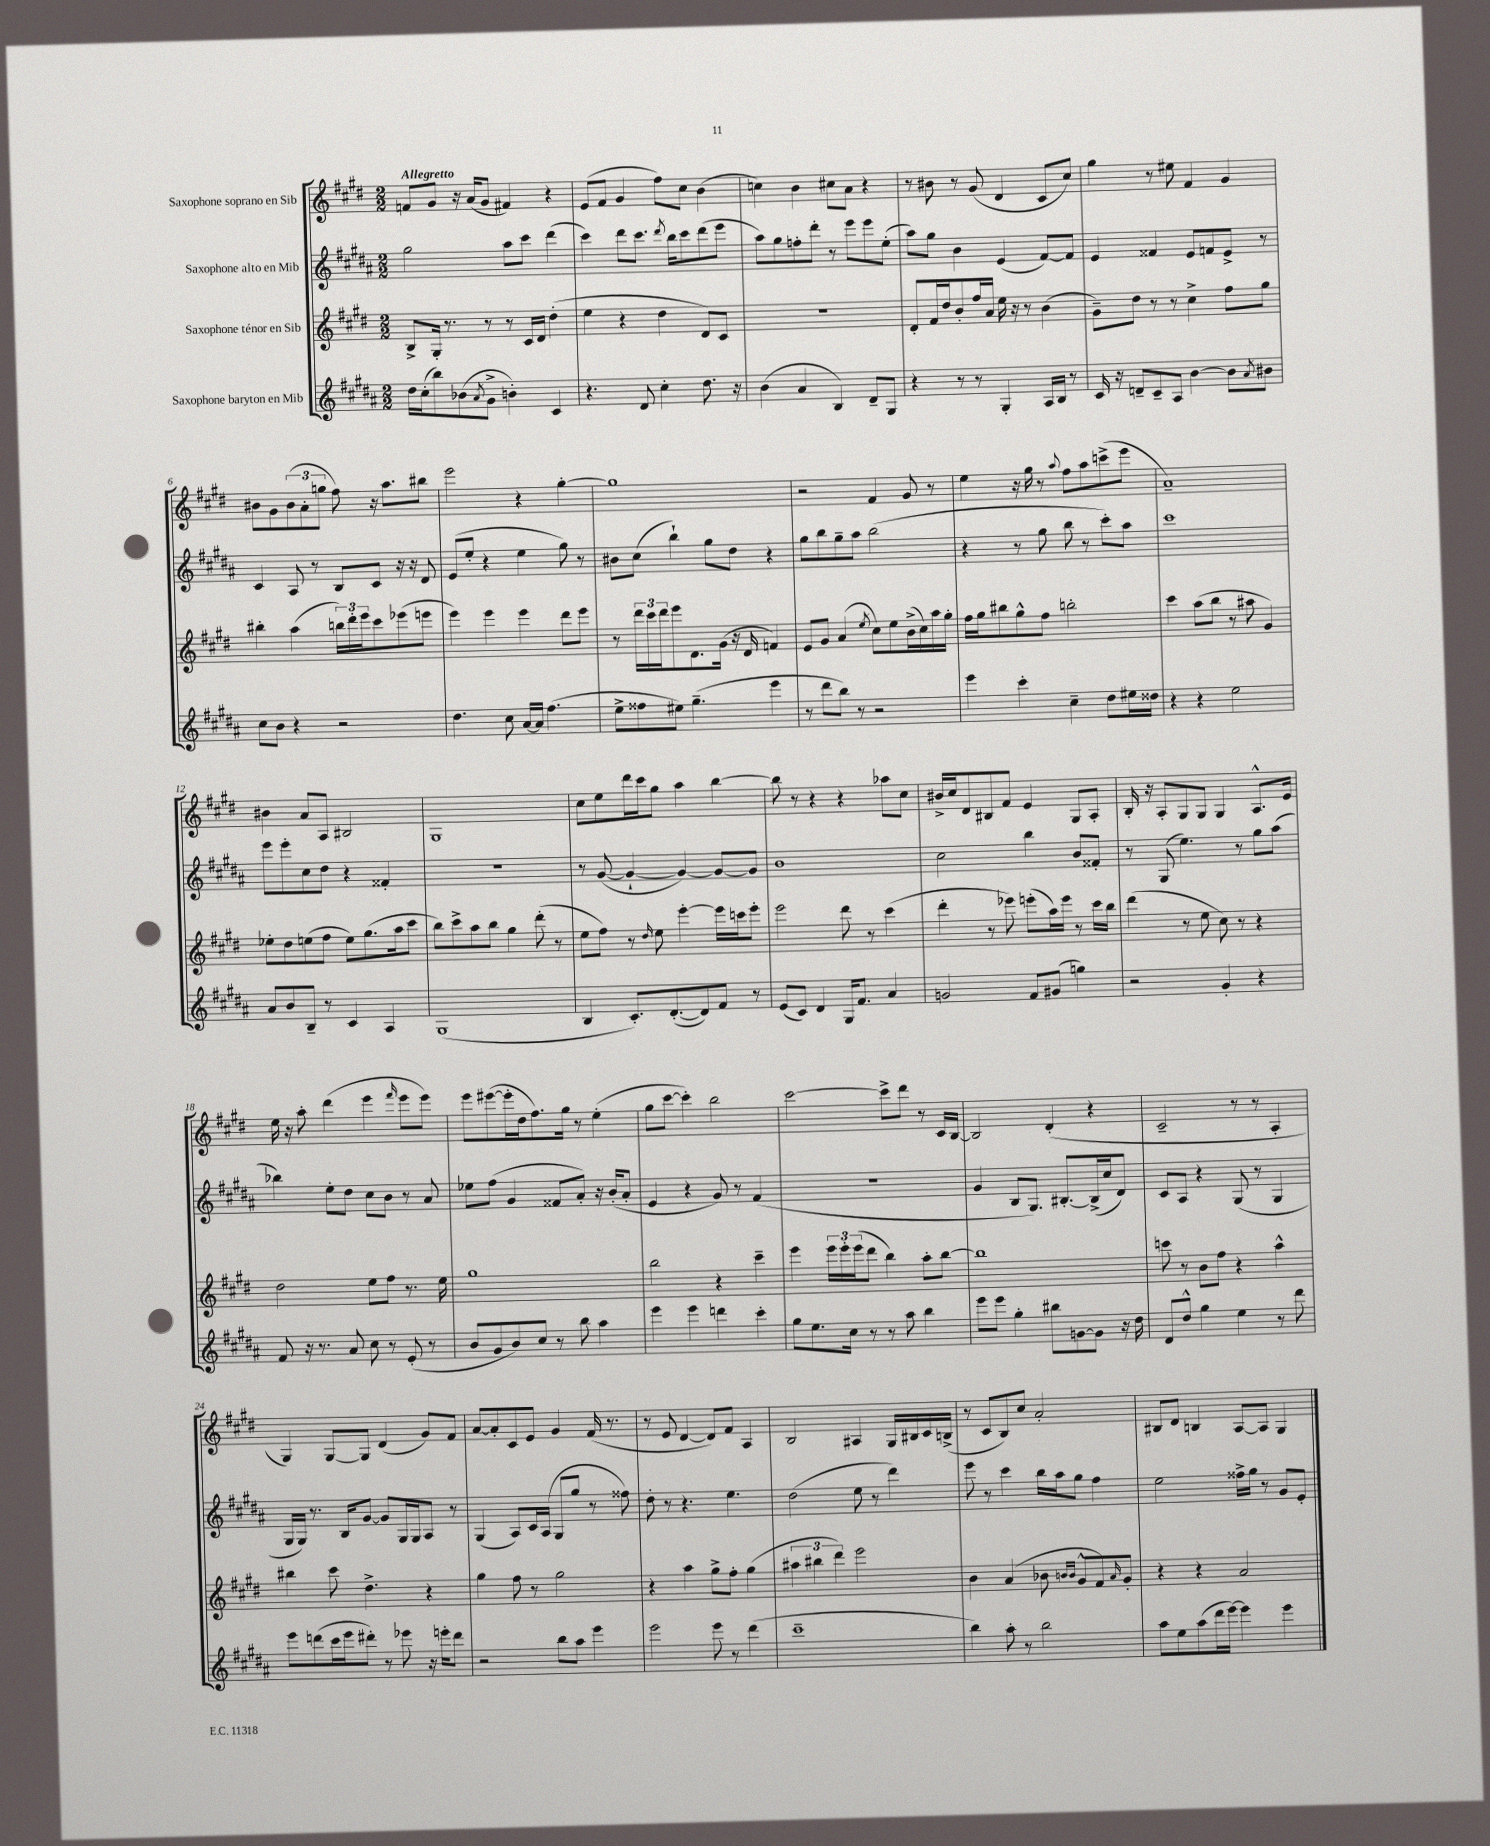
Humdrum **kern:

**kern	**kern	**kern	**kern
*part4	*part3	*part2	*part1
*staff4	*staff3	*staff2	*staff1
*I"Saxophone baryton en Mib	*I"Saxophone ténor en Sib	*I"Saxophone alto en Mib	*I"Saxophone soprano en Sib
*clefG2	*clefG2	*clefG2	*clefG2
*k[f#c#g#d#a#]	*k[f#c#g#d#]	*k[f#c#g#d#a#]	*k[f#c#g#d#]
*M2/2	*M2/2	*M2/2	*M2/2
=1	=1	=1	=1
!	!	!	!LO:TX:a:B:t=Allegretto
16dd#\LL	8B^/L	2gg#\	8fn/L
(16cc#'\J	.	.	.
8bb\)	16G#'/Jk	.	8g#/J
.	8.r	.	.
(8b-X\	.	.	16r
.	.	.	(16a/KL
8qa#/	.	.	.
8g#^\J	8r	.	8g#/J
4bn'\)	8r	8aa#\L	4f#X/)
.	16c#/LL	8ccc#\J	.
.	16d#/JJ	.	.
4c#/	(4dd#'\	(4ddd#\	4r
=2	=2	=2	=2
4.r	4ee\	4ccc#\)	(8e/L
.	.	.	8f#/J
.	4r	8ddd#\L	4g#/
8d#/	.	8.ccc#\J	.
4cc#'\	4dd#\	.	8ff#\L)
.	.	8qddd#/	.
.	.	16bb\KL	.
.	.	8ccc#\	8cc#\J
8.dd#\	8d#/L)	(8ddd#\	(4b\
.	8c#/J	8eee\J	.
16r	.	.	.
=3	=3	=3	=3
(4b\	1r	8aa#\L)	4ccn\)
.	.	8gg#\	.
4a#/	.	8ffn'\	4b\
.	.	8ddd#'\J	.
4B/)	.	8r	8cc#X\L
.	.	8eee\L	8a\J
8d#~/L	.	8eee\	4r
8G#/J	.	(8ee'\J	.
=4	=4	=4	=4
4r	8d#'/L	8aa#\L)	8r
.	16f#/L	8gg#\J	8b#X\
.	16dd#/J	.	.
8r	8b'/	4b\	8r
8r	16ff#/L	.	(8g#/
.	16a/JJ	.	.
4G#'/	16ee\	(4e/	4d#/
.	16r	.	.
.	8r	.	.
16A#/LL	(4b\	[8f#/L)	8c#/L
16B/JJ	.	.	.
8r	.	8f#/J]	8cc#/J)
=5	=5	=5	=5
16c#/	8g#~\L)	4e/	4gg#\
16r	.	.	.
8dn~/L	8dd#\J	.	.
8c#~/	8r	4f##X/	8r
8A#/J	8r	.	8ee#X\
[4b\	4cc#^\	8e/L	4f#/
.	.	8fn/	.
8b\L]	8ff#\L	8e^/J	4g#/
8qa#/	.	.	.
8b#X\J	8gg#\J	8r	.
!!LO:LB:g=z
=6	=6	=6	=6
8cc#\L	4bb#X'\	4c#/	8b#X\L
8b\J	.	.	8g#\
4r	(4aa\	8A#/	(12b#\
.	.	.	12a'\
.	.	8r	.
.	.	.	12ggn\J
2r	24bbn\LL)	8B/L	8ff#\)
.	24ddd#'\	.	.
.	24eee\J	.	.
.	8ccc#\	8c#/J	16r
.	.	.	8.aa\L
.	(8eee-X\	16r	.
.	.	16r	.
.	8eeen\J	8d#/	8bb#X\J
=7	=7	=7	=7
4.dd#\	4eee\)	(8e/L	2eee\
.	.	8ee'/J	.
.	4eee\	4r	.
8cc#\	.	.	.
[16a#/LL	4eee\	4ee\	4r
16a#/JJ]	.	.	.
(4.ff#\	.	.	.
.	8ddd#\L	8gg#\)	[4gg#'\
.	8eee\J	8r	.
=8	=8	=8	=8
8ee^\L	8r	8b#X\L	1gg#]
8ff##X\	24ddd#\LL	(8cc#\J	.
.	24ccc#\	.	.
.	24ddd#\J	.	.
8ee#X\J)	8eee\	4bb`\)	.
(4.gg#~\	8.d#\	.	.
.	.	8gg#\L	.
.	(16g#\Jk	.	.
.	16r	8dd#\J	.
.	16d#/	.	.
4eee\	4fn/)	4r	.
=9	=9	=9	=9
8r	8e/L	8gg#\L	2r
8ddd#\L	8g#/J	8bb\	.
8bb\J)	(4a/	8gg#~\	.
8r	.	8aa#\J	.
.	8qee/	.	.
2r	8cc#\L)	(2bb\	4f#/
.	8ee\	.	.
.	(16b^\L	.	8g#/
.	16cc#\)	.	.
.	16aa\	.	8r
.	16gg#'\JJ	.	.
=10	=10	=10	=10
4eee\	16ff#\LL	4r	4ee\
.	16gg#\J	.	.
.	8bb#X\	.	.
4ccc#'\	8gg#^^\	8r	16r
.	.	.	16gg#\
.	8ff#\J	8gg#\	8r
.	.	.	8qqaa/
4cc#~\	2bbn'\	8bb\	8ff#\L
.	.	8r	8aa\
8dd#\L	.	8ccc#'\L)	(8cccn^\
16ee#X\L	.	8aa#\J	8eee\J
16dd##X\JJ	.	.	.
=11	=11	=11	=11
4r	4ccc#\	1ccc#	1a~)
4r	(8aa\L	.	.
.	8bb\J	.	.
2ee\	8r	.	.
.	8aa#X\	.	.
.	4g#/)	.	.
!!LO:LB:g=z
=12	=12	=12	=12
8a#/L	8ee-X'\L	8eee\L	4b#X\
8b/	8dd#\	8eee'\	.
8B~/J	(8een\	8cc#\	8a/L
8r	8ff#\J	8dd#\J	8A/J
4c#/	8ee\L)	4r	2B#X/
.	(8.gg#\	.	.
4A#/	.	4f##X'/	.
.	16aa\k	.	.
.	8ccc#\J	.	.
=13	=13	=13	=13
(1G#	8bb\L)	1r	1G#
.	8ccc#^\	.	.
.	8aa\	.	.
.	8bb\J	.	.
.	4gg#\	.	.
.	(8ddd#'\	.	.
.	8r	.	.
=14	=14	=14	=14
4B/	8ee\L	8r	8cc#\L
.	8ff#\J)	([8g#/	8ee\
8.c#'/L)	8r	4g#`/_	16ddd#\L
.	.	.	16ccc#\J
.	16qqdd#/	.	.
.	8ee\	.	8gg#\J
([8.d#'/	.	.	.
.	[4eee'\	4g#/_)	4aa\
8d#/])	.	.	.
8f#/J	16eee\LL]	8g#/L_	[4bb\
.	16cccn\J	.	.
8r	8eee'\J	8g#/J]	.
=15	=15	=15	=15
(8e/L	2eee\	1b	8bb\]
8c#/J)	.	.	8r
4d#/	.	.	4r
16G#/KL	8ddd#\	.	4r
8.f#/J	.	.	.
.	8r	.	.
4a#/	(4ccc#\	.	8aa-X\L
.	.	.	8cc#\J
=16	=16	=16	=16
2gn/	4ddd#'\	2cc#\	16b#X^/LL
.	.	.	16cc#/J
.	.	.	8d#/
.	8r	.	8B#X/
.	8eee-X\)	.	8f#/J
8f#/L	(8eeen'\L	4bb\	4e/
(8g#X/J	16aa\L)	.	.
.	16eee\JJ	.	.
4ggn\)	8r	8b/L	8G#/L
.	16ccc#\LL	8f##X'/J	8A'/J
.	16bb\JJ	.	.
=17	=17	=17	=17
2r	(4ddd#\	8r	16B'/
.	.	.	16r
.	.	(8G#/	8A'/L
.	8r	4.ee\)	8G#/
.	8ee\	.	8G#/J
4g#'/	8cc#\)	.	4G#/
.	8r	8r	.
4r	4r	8gg#\L	8.A^^/L
.	.	(8aa#\J	.
.	.	.	16e/Jk
!!LO:LB:g=z
=18	=18	=18	=18
8f#/	2dd#\	4bb-X\)	16ee\
.	.	.	16r
16r	.	.	8aa'\
8.r	.	.	.
.	.	8ee'\L	(4ddd#\
8a#/	.	8dd#\J	.
8cc#\	8ee\L	8cc#\L	4eee\
8r	8ff#\J	8b\J	.
.	.	.	16qqfff#/
(8e'/	8.r	8r	8eee\L
8r	.	8a#/	8eee\J)
.	16ee\	.	.
=19	=19	=19	=19
8b/L	1gg#	8ee-X\L	8eee\L
8g#/	.	(8ff#\J	([8eee#X\
8b/)	.	4g#/	16eee#'\L]
.	.	.	16dd#\J
8cc#/J	.	.	8.ff#\)
8r	.	8f##X/L	.
.	.	.	16gg#\Jk
8bb\	.	8a#'/J)	8r
4aa#\	.	16r	(4ee'\
.	.	(16b'/KL	.
.	.	8a#'/J	.
=20	=20	=20	=20
4eee\	2bb\	4e/	8gg#\L
.	.	.	[8ccc#\J
4eee\	.	4r	4ccc#'\])
4dddn\	4r	8g#/)	2bb\
.	.	8r	.
4ccc#'\	4ccc#~\	(4f#/	.
=21	=21	=21	=21
8gg#\L	4eee\	1r	[2ccc#\
8.ee\	.	.	.
.	24eee\LL	.	.
.	24eee'\	.	.
16cc#\Jk	.	.	.
.	(24eee\J	.	.
8r	8ddd#\J	.	.
8r	4bb\)	.	8ccc#^\L]
8aa#\	.	.	8ddd#\J
4bb\	8aa'\L	.	8r
.	[8bb\J	.	16c#/LL
.	.	.	[16B/JJ
=22	=22	=22	=22
8eee\L	1bb]	4g#/	2B/]
8eee\J	.	.	.
4gg#'\	.	8B/L	.
.	.	8.G#/J)	.
8bb#X\L	.	.	(4d#'/
.	.	[8.B#X'/L	.
[8gn\	.	.	.
8g\J]	.	(16B#^/L]	4r
.	.	16cc#/J	.
16r	.	8d#/J)	.
16dd#\	.	.	.
=23	=23	=23	=23
8d#/L	8cccn\	8c#/L	2c#~/
8dd#^^/J	8r	8A#/J	.
4gg#\	8b\L	4r	.
.	8ff#\J	.	.
4ee\	4r	(8G#/	8r
.	.	8r	8r
8r	4aa^^\	4G#/	4A'/
8ddd#\	.	.	.
!!LO:LB:g=z
=24	=24	=24	=24
8eee\L	4bb#X\	16G#/LL	4G#/)
.	.	16G#/JJ)	.
(8dddn\	.	8.r	.
16ccc#\L	8ccc#\	.	[8G#/L
16eee\J	.	16B/KL	.
8ddd#X'\J)	4.dd#^\	[8g#/J	8G#/J]
8r	.	8g#/L]	(4d#/
8eee-X\	.	16G#/L	.
.	.	16G#/J	.
16r	4r	8A#/J	8g#/L)
16eeen'\KL	.	.	.
8ddd#\J	.	8r	8f#/J
=25	=25	=25	=25
2r	4gg#\	(4G#/	[8a/L
.	.	.	8a'/]
.	8ff#\	8A#/L)	8c#/
.	8r	16c#/L	8e/J
.	.	(16A#/JJ	.
8bb\L	2gg#\	8G#/L	4g#/
8aa#\J	.	8gg#/J	.
4eee\	.	8r	(16f#/
.	.	.	8.r
.	.	8ff##X\)	.
=26	=26	=26	=26
2eee\	4r	8dd#'\	8r
.	.	8r	8e/
.	4aa\	4.r	[4d#/
8eee\	8gg#^\L	.	8d#/L])
8r	8ff#'\J	4.ee\	8f#/J
(4ddd#\	(4gg#\	.	4A/
=27	=27	=27	=27
1ccc#~	6aa#X\	(2dd#\	2B/
.	6bb#X\	.	.
.	6ddd#\)	.	.
.	2eee\	8ee\	4A#X/
.	.	8r	.
.	.	4ddd#\)	16G#/LL
.	.	.	16B#X/
.	.	.	16c#/
.	.	.	(16Bn^/JJ
=28	=28	=28	=28
4bb\)	4b\	8eee\	8r
.	.	8r	8c#/L
8aa#'\	(4a/	4ccc#\	8B/)
8r	.	.	8cc#/J
2bb\	8b-X\	16bb\LL	2a'/
.	.	16aa#\J	.
.	16qqbn/LL	.	.
.	16qqb/JJ	.	.
.	8g#^^/L	8gg#\J	.
.	8f#/)	4ff#\	.
.	16qqa/	.	.
.	8g#'/J	.	.
=29	=29	=29	=29
8aa#\L	4r	2ee\	8B#X/L
8ee\	.	.	8d#/J
(8aa#\	4r	.	4Bn/
16ddd#\L	.	.	.
[16eee\JJ)	.	.	.
4eee\]	2a/	16ff##X^\LL	[8A/L
.	.	16gg#\JJ	.
.	.	8r	8A/J]
4eee\	.	8g#/L	4G#/
.	.	8e'/J	.
==	==	==	==
*-	*-	*-	*-
